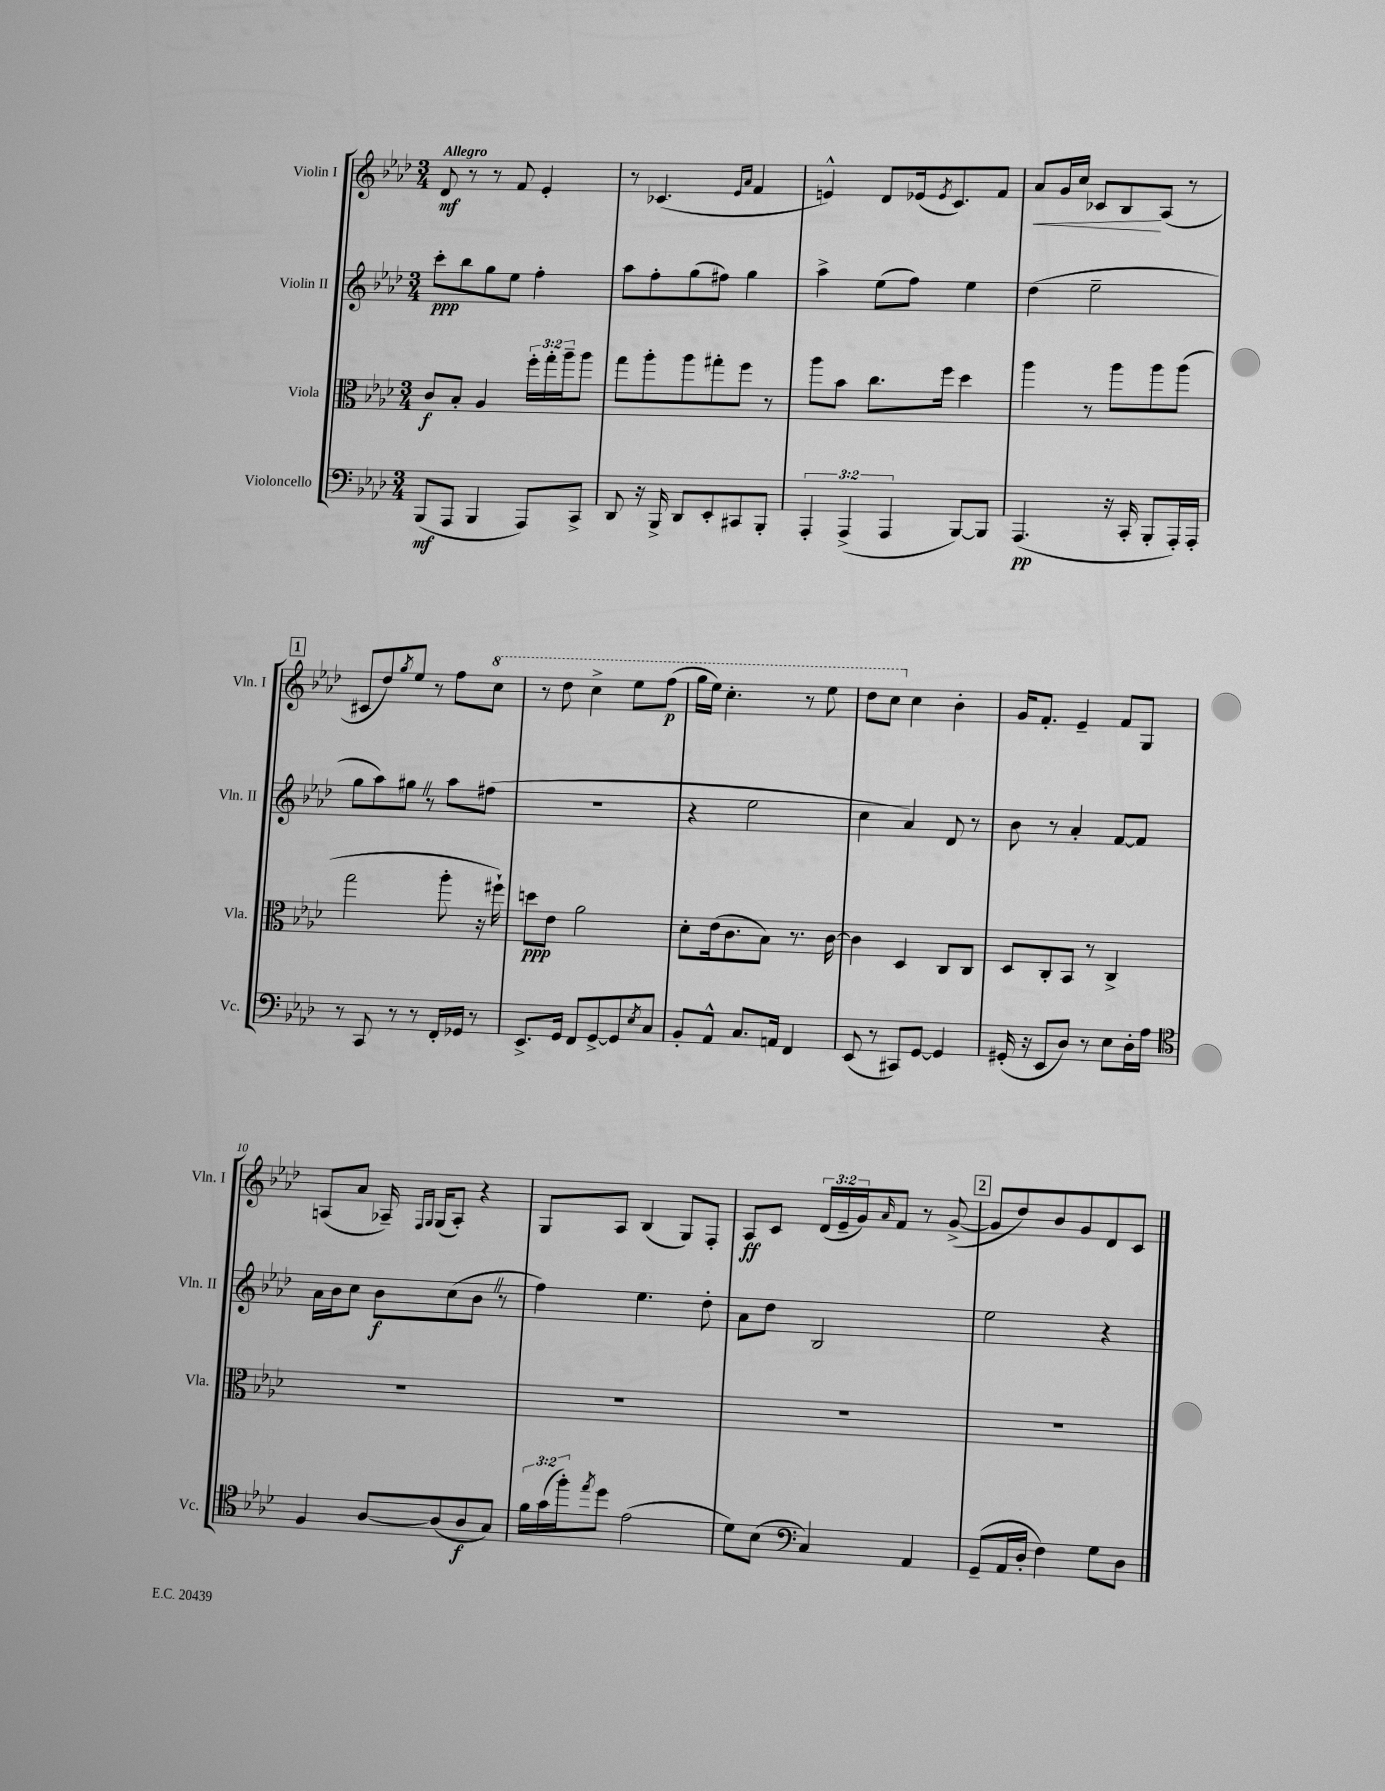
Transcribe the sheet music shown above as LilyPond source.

<<
\new StaffGroup <<
\new Staff = "s0" \with { instrumentName = "Violin I" shortInstrumentName = "Vln. I" } {
    \clef treble \key aes \major \numericTimeSignature \time 3/4 \override Staff.TupletNumber.text = #tuplet-number::calc-fraction-text \tempo "Allegro"
    des'8\mf r8 r8 f'8 ees'4-. |
    r8 ces'4.( \grace { ees'16 aes'16 } f'4 |
    e'4-^) des'8 ees'16( \acciaccatura { ees'8 } c'8.) f'8 |
    aes'8\< g'16 c''16 ces'8 bes8\! aes8( r8 |
    \mark \markup { \box "1" } cis'8 des''8) \acciaccatura { g''8 } ees''8 r8 f''8 \ottava #1 c'''8 |
    r8 des'''8 c'''4-> ees'''8 f'''8\p( |
    g'''16 ees'''16) c'''4.-. r8 ees'''8 |
    des'''8 c'''8 \ottava #0 c''4 bes'4-. |
    g'16 f'8.-. ees'4-- f'8 g8 |
    a8( aes'8 aes16--) \grace { f16 g16 } g16( aes8-.) r4 |
    g8 aes8 bes4( g8) f8-. |
    aes8\ff c'8 \tuplet 3/2 { des'16( ees'16-- g'16) } \grace { aes'16 } f'8 r8 g'8~->( |
    \mark \markup { \box "2" } g'8 des''8) bes'8 g'8 des'8 c'8 \bar "|." |
}
\new Staff = "s1" \with { instrumentName = "Violin II" shortInstrumentName = "Vln. II" } {
    \clef treble \key aes \major \numericTimeSignature \time 3/4
    c'''8-.\ppp bes''8 g''8 ees''8 f''4-. |
    aes''8 f''8-. g''8( fis''8) g''4 |
    aes''4-> ees''8( f''8) ees''4 |
    des''4( ees''2-- |
    \mark \markup { \box "1" } g''8 aes''8) gis''8 \once \override BreathingSign.text = \markup { \musicglyph "scripts.caesura.straight" } \breathe r8 aes''8 fis''8( |
    R2. |
    r4 ees''2 |
    c''4 aes'4) des'8 r8 |
    bes'8 r8 aes'4-. f'8~ f'8 |
    aes'16 bes'16 c''8 bes'8\f c''8( bes'8 \once \override BreathingSign.text = \markup { \musicglyph "scripts.caesura.straight" } \breathe r8 |
    f''4) ees''4. des''8-. |
    aes'8 des''8 bes2 |
    \mark \markup { \box "2" } ees''2 r4 \bar "|." |
}
\new Staff = "s2" \with { instrumentName = "Viola" shortInstrumentName = "Vla." } {
    \clef alto \key aes \major \numericTimeSignature \time 3/4 \override Staff.TupletNumber.text = #tuplet-number::calc-fraction-text
    c'8\f bes8-. aes4 \tuplet 3/2 { f''16-. g''16-. aes''16-- } aes''8 |
    g''8 aes''8-. aes''8 gis''8-. f''8 r8 |
    aes''8 bes'8 c''8. f''16 des''4 |
    aes''4 r8 aes''8 aes''8 aes''8( |
    \mark \markup { \box "1" } g''2 aes''8-. r16 fis''16-!) |
    d''8\ppp ees'8 aes'2 |
    des'8-. ees'16( c'8. bes8) r8. c'16~ |
    c'4 des4 c8 c8 |
    des8 c8-. bes,8 r8 c4-> |
    R2. |
    R2. |
    R2. |
    \mark \markup { \box "2" } R2. \bar "|." |
}
\new Staff = "s3" \with { instrumentName = "Violoncello" shortInstrumentName = "Vc." } {
    \clef bass \key aes \major \numericTimeSignature \time 3/4 \override Staff.TupletNumber.text = #tuplet-number::calc-fraction-text
    bes,,8\mf( aes,,8 bes,,4 aes,,8) c,8-> |
    des,8 r16 bes,,16-> des,8 ees,8-. cis,8 bes,,8-. |
    \tuplet 3/2 { aes,,4-. aes,,4->( aes,,4 } bes,,8~) bes,,8 |
    aes,,4.\pp( r16 c,16-. bes,,8-. aes,,16-.) aes,,16-. |
    \mark \markup { \box "1" } r8 c,8 r8 r8 f,16-. ges,16 r8 |
    ees,8.-> g,16 f,8 g,8~-> g,8 \acciaccatura { ees8 } c8 |
    bes,8-. aes,8-^ c8. a,16 f,4 |
    ees,8( r8 cis,8) g,8~ g,4 |
    gis,16-.( r16 ees,8 des8) r8 ees8 des16-. aes16 |
    \clef tenor f4 aes8~ aes8( aes8\f g8) |
    \tuplet 3/2 { f'16 g'16( f''16-.) } \acciaccatura { ees''8 } des''8 ees'2( |
    des'8) bes8( \clef bass c4) aes,4 |
    \mark \markup { \box "2" } g,8--( aes,16 des16-. f4) g8 des8 \bar "|." |
}
>>
>>
